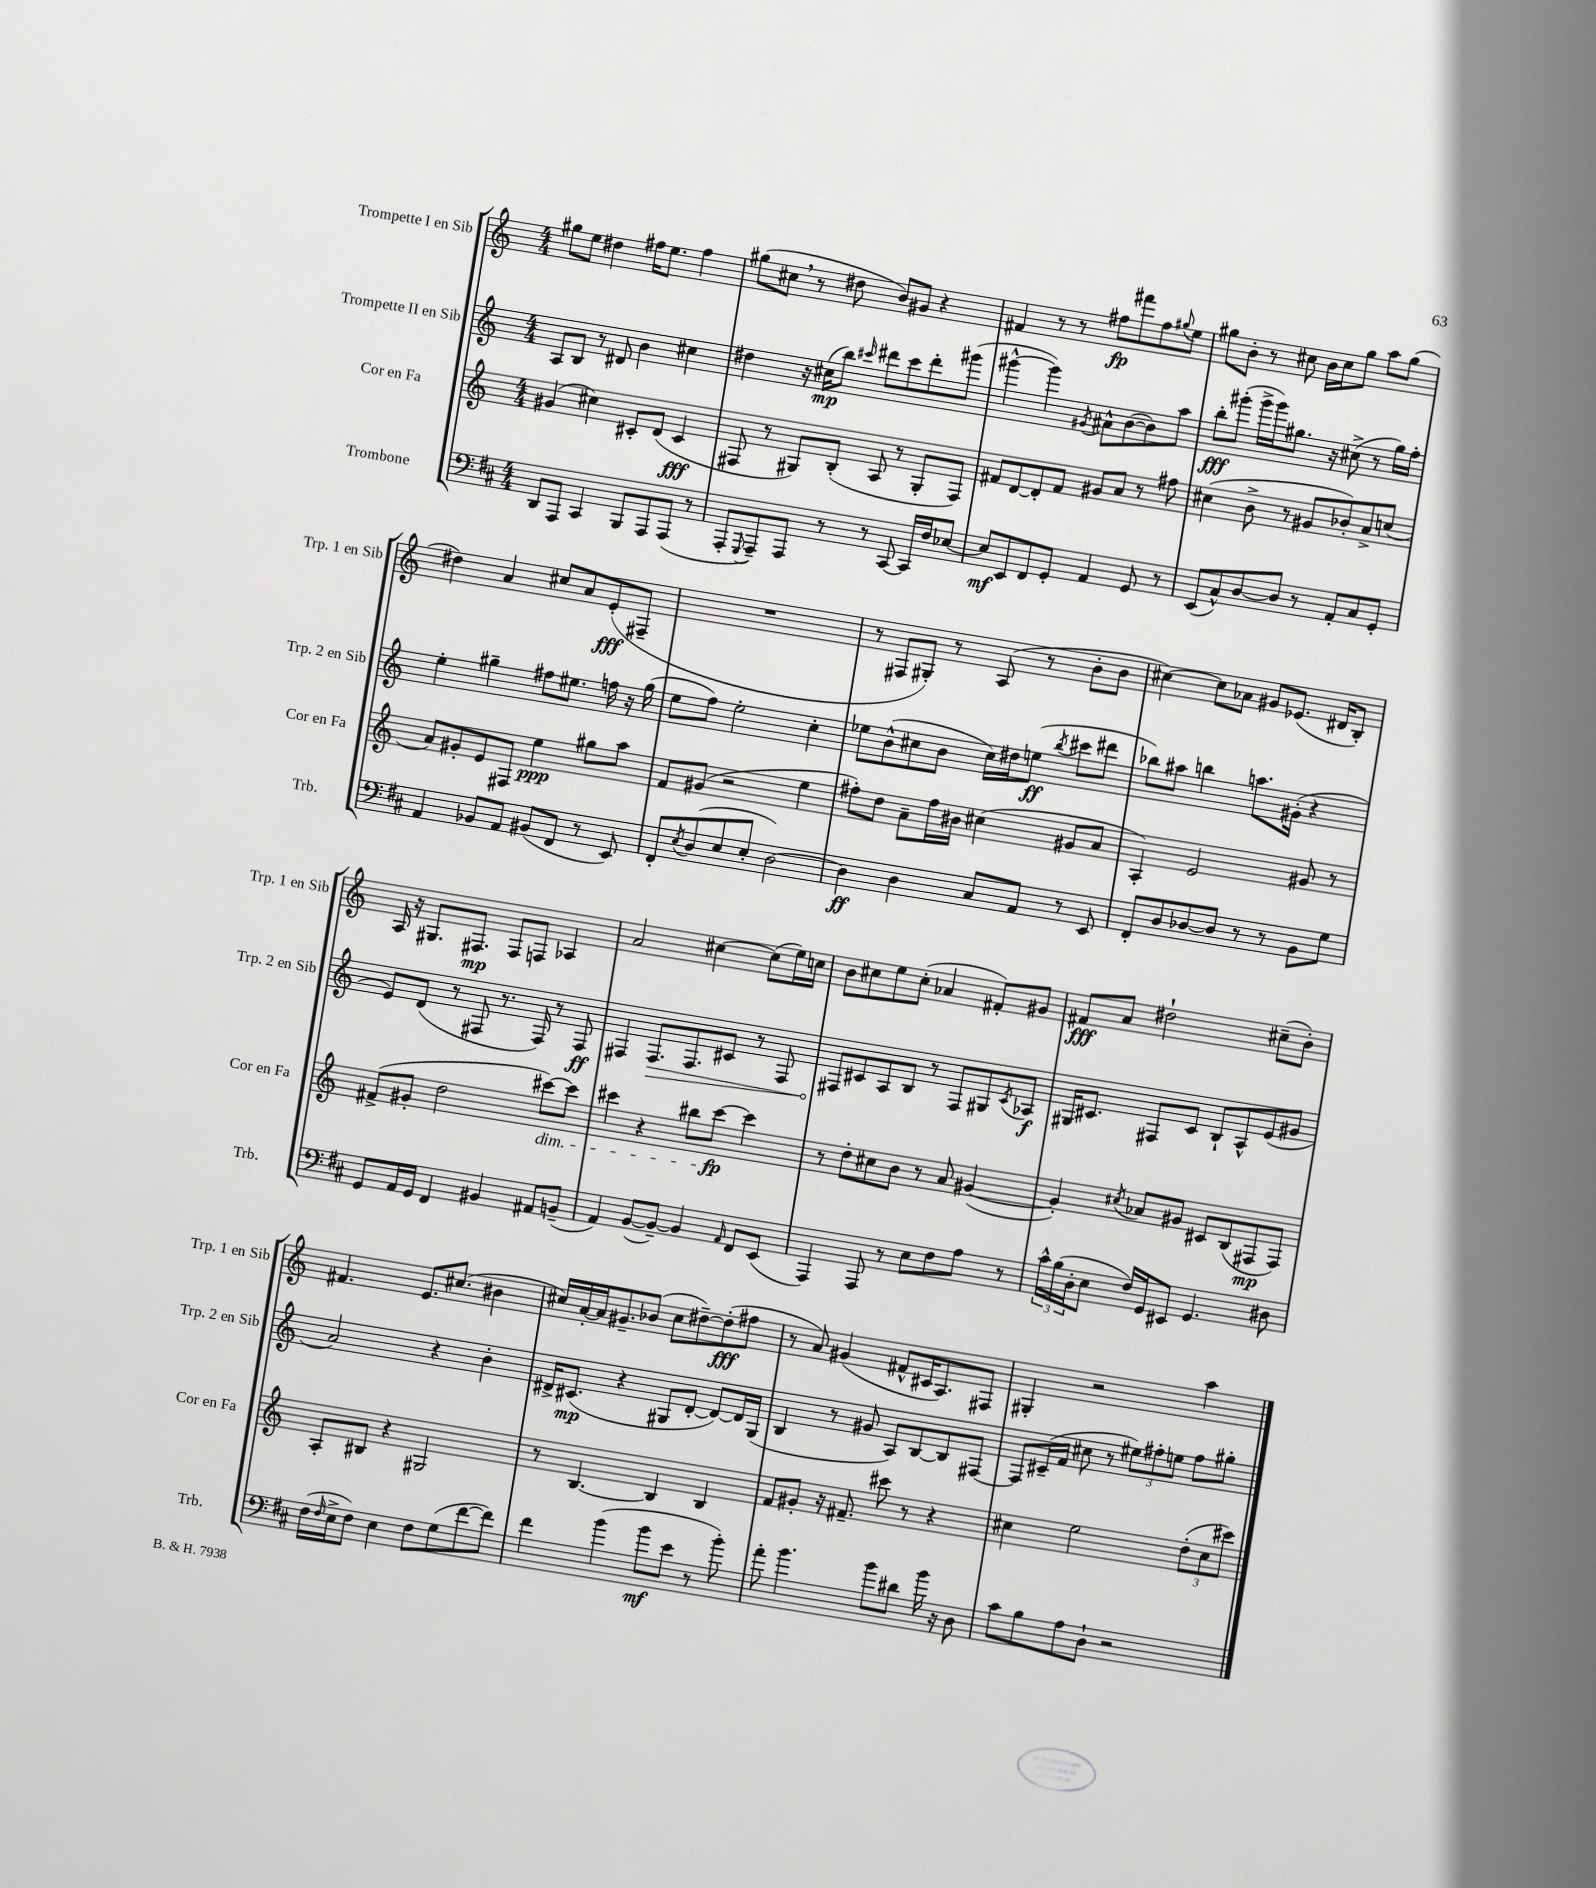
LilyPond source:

<<
\new StaffGroup <<
\new Staff = "s0" \with { instrumentName = "Trompette I en Sib" shortInstrumentName = "Trp. 1 en Sib" } {
    \clef treble \key c \major \numericTimeSignature \time 4/4
    gis''8 e''8 dis''4 fis''16 e''8. fis''4 |
    gis''8( cis''8 \breathe r8 dis''8 b'8) gis'8 r4 |
    fis'4 r8 r8 fis''8\fp fis'''8 fis''8 \appoggiatura { gis''8 } e''8 |
    gis''8 b'8-. r8 cis''8 b'16 cis''16 gis''8 a''8 gis''8( |
    dis''4) a'4 cis''8 a'8 e'8-.\fff( fis8-- |
    R1 |
    r8 fis8 gis8-.) r8 a8( r8 b'8-. b'8 |
    cis''4~) cis''8 aes'8 gis'8 ees'8.( dis'16 b8-.) |
    a16 r16 gis8. fis8.\mp fis8 f8 aes4 |
    a'2 cis''4~ cis''8( e''16) c''16 |
    b'8 cis''8 e''8 cis''8-.( aes'4 fis'8-.) gis'8 |
    fis'8\fff a'8 dis''2-! cis''8--( b'8-.) |
    fis'4. e'8. cis''8.( bis'4 |
    cis''16) a'16~-. a'16 gis'8.-- bes'8( cis''8 dis''8~--) dis''8-.\fff( fis''8 |
    r8 a'8) gis'4( fis'8-^ cis'16 a8.) fis8 |
    gis4-. r2 a''4 \bar "|." |
}
\new Staff = "s1" \with { instrumentName = "Trompette II en Sib" shortInstrumentName = "Trp. 2 en Sib" } {
    \clef treble \key c \major \numericTimeSignature \time 4/4
    a8 b8 r8 dis'8 b'4 cis''4 |
    dis''4 r16 cis''16\mp( b''8) \grace { cis'''16 } dis'''8 cis'''8 dis'''8-. gis'''8( |
    gis'''4~-^ gis'''4) \acciaccatura { gis'8 } ais'8-^ b'8~( b'8) a''8 |
    b''8-.\fff gis'''8-.( gis'''16-> gis'''16) gis''8. r16 cis''8->( r8 gis''16) f''16-. |
    e''4-. gis''4-- fis''8 eis''8. f''16 r16 gis''16( |
    e''8 f''8) e''2-. c''4-. |
    ees''8 b'8-^( cis''8 b'8 cis''16) dis''16 e''8\ff( \acciaccatura { b''8 } cis'''8 dis'''8 |
    bes''8) ais''8 b''4 a''8. gis'16-.( r4 |
    e'8) d'8( r8 fis8 r8. fis16) r8 fis8\ff |
    fis4 \once \override Hairpin.circled-tip = ##t fis8.\> fis8. cis'8 r8 fis8 |
    fis8\! cis'8 a8 b8 r8 fis8 gis8 \acciaccatura { cis'8 } aes8\f |
    gis16 cis'8. fis8 cis'8 b8-! a8-^ e'8( gis'8 |
    a'2) r4 b'4-. |
    dis'16-> cis'8.\mp( r4 gis8 dis'8~-. dis'8~) dis'16 gis16( |
    b4 r8 gis'8 a8) b8~ b8 fis8~ |
    fis8 cis'16--( f'16 cis''8 r8 \tuplet 3/2 { eis''8) fis''8-. e''8 } fis''8 gis''8-. \bar "|." |
}
\new Staff = "s2" \with { instrumentName = "Cor en Fa" shortInstrumentName = "Cor en Fa" } {
    \clef treble \key c \major \numericTimeSignature \time 4/4
    gis'4( cis''4) cis'8-. d'8( cis'4\fff |
    fis8 r8 gis8) b8-.( a8 r8 gis8-. fis8) |
    fis'8 d'8~ d'8-. fis'8 gis'8 a'8 r8 fis''8 |
    cis''4( b'8-> r8 gis'8 bes'8-.) a'8-> c''8( |
    a'8) gis'8-. e'8 fis8 e''4\ppp gis''8 a''8 |
    f'8 gis'8( r2 e''4 |
    fis''8-.) d''8 a'8-- fis''16 bis'16 cis''4( gis'8 a'8 |
    a4-.) e'2 gis'8 r8 |
    fis'8->( gis'8-. d''2 cis'''8~\dim) cis'''8 |
    cis'''4 r4 bis''8 cis'''8~\fp\! cis'''4 |
    r8 d''8-. cis''8 b'8 r8 a'8 gis'4~( |
    gis'4-.) \acciaccatura { cis''8 } aes'8 gis'8 cis'8 b8( fis8\mp fis8) |
    a8-. bis8 r4 gis2 |
    r8 b4.~ b4 b4 |
    f'8 gis'8-. r16 fis'8.-- cis'''8 r8 r4 |
    cis''4 e''2 \tuplet 3/2 { d''8-.( cis''8 cis'''8) } \bar "|." |
}
\new Staff = "s3" \with { instrumentName = "Trombone" shortInstrumentName = "Trb." } {
    \clef bass \key d \major \numericTimeSignature \time 4/4
    d,8 a,,8 cis,4 b,,8 a,,8 a,,8( r8 |
    a,,8-. \appoggiatura { g,,8 } a,,8--) a,,8 r8 r8 cis,8~ cis,16 fis16 ees8~ |
    ees8\mf e,8 fis,8 g,8-. a,4 g,8 r8 |
    e,8( cis8-^) d8~ d8 r8 a,8-. cis8 g,8-. |
    a,4 bes,8 a,8 bis,8( fis,8 r8 e,8) |
    fis,8-. \acciaccatura { e8 } d8( e8 e8-. d2~) |
    d4\ff d4 cis8 a,8 r8 e,8 |
    fis,8-. d8 des8~ des8 r8 r8 b,8 g8 |
    g,8 a,16 g,16 fis,4 bis,4 ais,8 b,8--( |
    a,4) b,8~( b,8~--) b,4 \grace { a,16 } fis,8 e,8( |
    a,,4) a,,8 r8 e8 fis8 a8 r8 |
    \tuplet 3/2 { cis'16-^ b16( d16-. } e8 fis16) g,16 eis,8 g,4. dis8 |
    fis16( \grace { fis16 } e16-> fis8) e4 fis8 g8( fis'8~ fis'8) |
    fis'4 b'4( b'8\mf e'8 r8 b'8-.) |
    a'8-. b'4. b'8 dis'8 b'16 r16 d8 |
    cis'8 b8 a8 d8-! r2 \bar "|." |
}
>>
>>
\layout { \context { \Score \remove "Bar_number_engraver" } }
